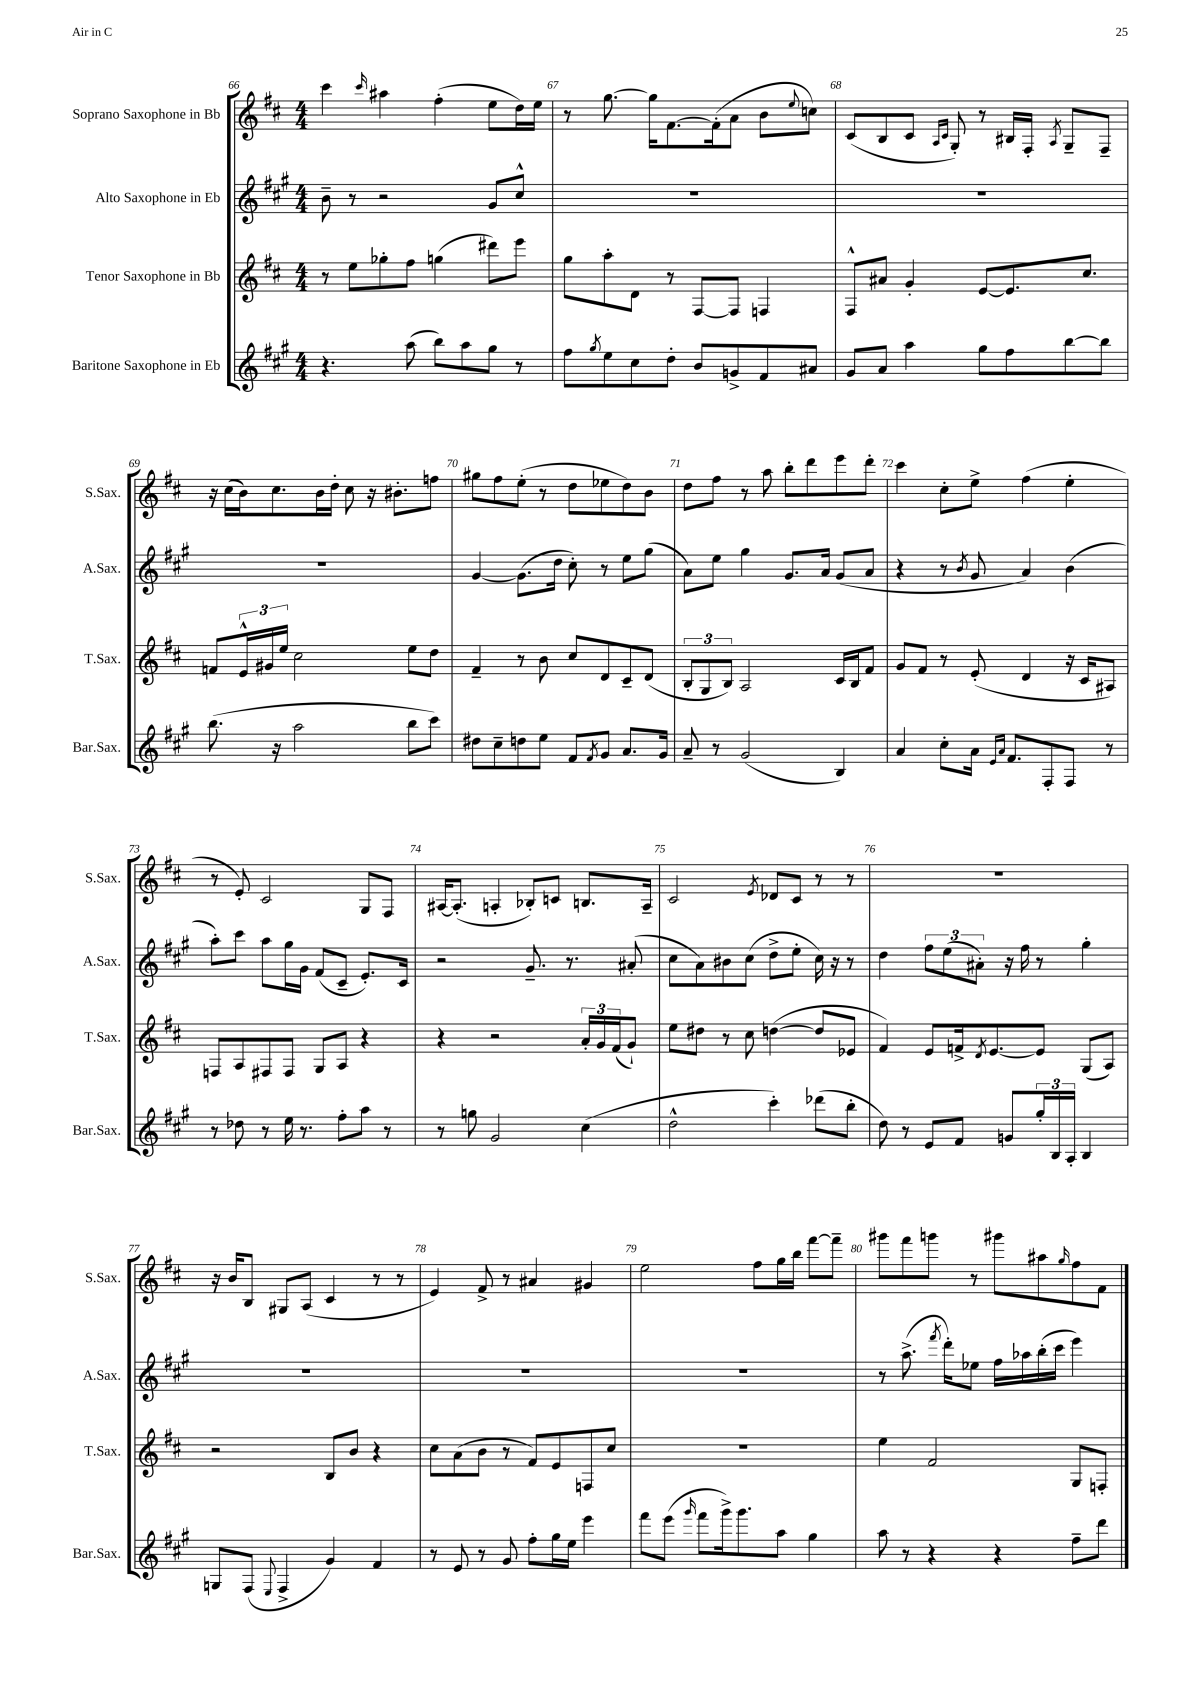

**kern	**kern	**kern	**kern
*staff4	*staff3	*staff2	*staff1
*clefG2	*clefG2	*clefG2	*clefG2
*k[f#c#g#]	*k[f#c#]	*k[f#c#g#]	*k[f#c#]
*M4/4	*M4/4	*M4/4	*M4/4
4.r	8r	8b~\	4ccc#\
.	8ee\L	8r	.
.	.	.	16qqccc#/
.	8gg-'\	2r	4aa#\
(8aa\	8ff#\J	.	.
8bb\L)	(4gg\	.	(4ff#'\
8aa\	.	.	.
8gg#\J	8ddd#\L)	8g#/L	8ee\L
8r	8eee\J	8cc#^^/J	16dd\L)
.	.	.	16ee\JJ
=	=	=	=
8ff#\L	8gg\L	1r	8r
8qgg#/	.	.	.
8ee\	8aa'\	.	[8.gg\
8cc#\	8d\J	.	.
.	.	.	16gg\]LK
8dd'\J	8r	.	[8.f#\
8b/L	[8F#/L	.	.
.	.	.	(16f#'\]k
8g^/	8F#/]J	.	8a\J
8f#/	4F/	.	8b\L
.	.	.	8qqee/
8a#/J	.	.	8cc\J)
=	=	=	=
8g#/L	8F#^^/L	1r	(8c#/L
8a/J	8a#/J	.	8B/
4aa\	4g'/	.	8c#/J
.	.	.	16qqA/LL
.	.	.	16qqc#/JJ
.	.	.	8G'/)
8gg#\L	[8e/L	.	8r
8ff#\	8.e/]	.	16B#/LL
.	.	.	16F#'/JJ
.	.	.	8qA/
[8bb\	.	.	8G~/L
.	8.cc#/J	.	.
8bb\]J	.	.	8F#~/J
=	=	=	=
(8.bb\	8f/L	1r	16r
.	.	.	(16cc#\LL
.	24e^^/L	.	16b\J)
.	24g#/	.	.
16r	.	.	8.cc#\
.	24ee/JJ	.	.
2aa\	2cc#\	.	.
.	.	.	16b\L
.	.	.	16dd'\JJ
.	.	.	8cc#\
.	.	.	16r
.	.	.	8.b#'\L
8bb\L	8ee\L	.	.
8ccc#\J)	8dd\J	.	8ff\J
=	=	=	=
8dd#\L	4f#~/	[4g#/	8gg#\L
8cc#~\	.	.	8ff#\
8dd\	8r	(8.g#\]L	(8ee'\J
8ee\J	8b\	.	8r
.	.	16dd\Jk	.
8f#/L	8cc#/L	8cc#'\)	8dd\L
8qf#/	.	.	.
8g#/J	8d/	8r	8ee-\
8.a/L	8c#~/	8ee\L	8dd\)
.	(8d/J	(8gg#\J	8b\J
16g#/Jk	.	.	.
=	=	=	=
8a~/	12B'/L	8a\L)	8dd\L
.	12G/	.	.
8r	.	8ee\J	8ff#\J
.	12B/J)	.	.
(2g#/	2A/	4gg#\	8r
.	.	.	8aa\
.	.	8.g#/L	8bb'\L
.	.	.	8ddd\
.	.	16a/Jk	.
4B/)	16c#/LL	(8g#/L	8eee\
.	16B/J	.	.
.	8f#/J	8a/J	8ddd'\J
=	=	=	=
4a/	8g/L	4r	4ccc#\
.	8f#/J	.	.
8cc#'\L	8r	8r	8cc#'\L
.	.	8qb/	.
16a\Jk	(8e'/	8g#/	8ee^\J
16qqe/LL	.	.	.
16qqa/JJ	.	.	.
8.f#/L	.	.	.
.	4d/	4a/)	(4ff#\
8F#'/	.	.	.
8F#/J	16r	(4b\	4ee'\
.	16c#/LK	.	.
8r	8A#/J)	.	.
=	=	=	=
8r	8F/L	8aa'\L)	8r
8dd-\	8A/	8ccc#\J	8e'/)
8r	8F#/	8aa\L	2c#/
16ee\	8F#/J	16gg#\L	.
8.r	.	16g#\JJ	.
.	8G/L	(8f#/L	.
8ff#'\L	8A/J	8c#~/J	.
8aa\J	4r	8.e'/L)	8G/L
8r	.	.	8F#/J
.	.	16c#/Jk	.
=	=	=	=
8r	4r	2r	[16A#/LK
.	.	.	(8.A#'/]J
8gg\	.	.	.
2g#/	2r	.	4A'/
.	.	8.g#~/	8B-'/L)
.	.	.	8c/J
.	.	8.r	.
(4cc#\	24a'/LL	.	8.B/L
.	24g/	.	.
.	(24f#/J	.	.
.	8g`/J)	(8a#'/	.
.	.	.	16A~/Jk
=	=	=	=
2dd^^\	8ee\L	8cc#\L	2c#/
.	8dd#\J	8a\)	.
.	8r	8b#\	.
.	8cc#\	(8cc#\J	.
.	.	.	8qe/
4ccc#'\)	([4dd\	8dd^\L	8d-/L
.	.	8ee'\J	8c#/J
(8ddd-\L	8dd/]L	16cc#\)	8r
.	.	16r	.
8bb'\J	8e-/J	8r	8r
=	=	=	=
8dd\)	4f#/)	4dd\	1r
8r	.	.	.
8e/L	8e/L	12ff#\L	.
.	.	(12ee\	.
8f#/J	16f^/k	.	.
.	.	12a#'\J)	.
.	8qd/	.	.
.	[8.e/	.	.
8g/L	.	16r	.
.	.	16ff#\	.
24gg#'/L	8e/]J	8r	.
24B/	.	.	.
24A'/JJ	.	.	.
4B/	(8G/L	4gg#'\	.
.	8A/J)	.	.
=	=	=	=
8G/L	2r	1r	16r
.	.	.	16b/LK
(8F#/J	.	.	8B/J
8qqE/	.	.	.
4F#^/	.	.	8G#/L
.	.	.	(8A/J
4g#/)	8B/L	.	4c#/
.	8b/J	.	.
4f#/	4r	.	8r
.	.	.	8r
=	=	=	=
8r	8cc#\L	1r	4e/)
8e/	(8a\	.	.
8r	8b\J	.	8f#^/
8g#/	8r	.	8r
8ff#'\L	8f#/L)	.	4a#/
16gg#\L	8e/	.	.
16ee\JJ	.	.	.
4eee\	8F/	.	4g#/
.	8cc#/J	.	.
=	=	=	=
8fff#\L	1r	1r	2ee\
(8eee\J	.	.	.
16qqggg#/	.	.	.
8fff#\L	.	.	.
16ggg#^\k)	.	.	.
8.ggg#\	.	.	.
.	.	.	8ff#\L
8aa\J	.	.	16gg\L
.	.	.	16bb\JJ
4gg#\	.	.	[8fff#\L
.	.	.	8fff#~\]J
=	=	=	=
8aa\	4ee\	8r	8ggg#\L
8r	.	(8.aa^\	8fff#\
4r	2f#/	.	8ggg\J
.	.	8qfff#/	.
.	.	16ddd'\LK)	.
.	.	8ee-\J	8r
4r	.	16ff#\LL	8ggg#\L
.	.	16aa-\	.
.	.	(16bb'\	8aa#\
.	.	16ccc#\JJ	.
.	.	.	16qqgg/
8ff#~\L	8G/L	4eee\)	8ff#\
8ddd\J	8F'/J	.	8f#\J
==	==	==	==
*-	*-	*-	*-
